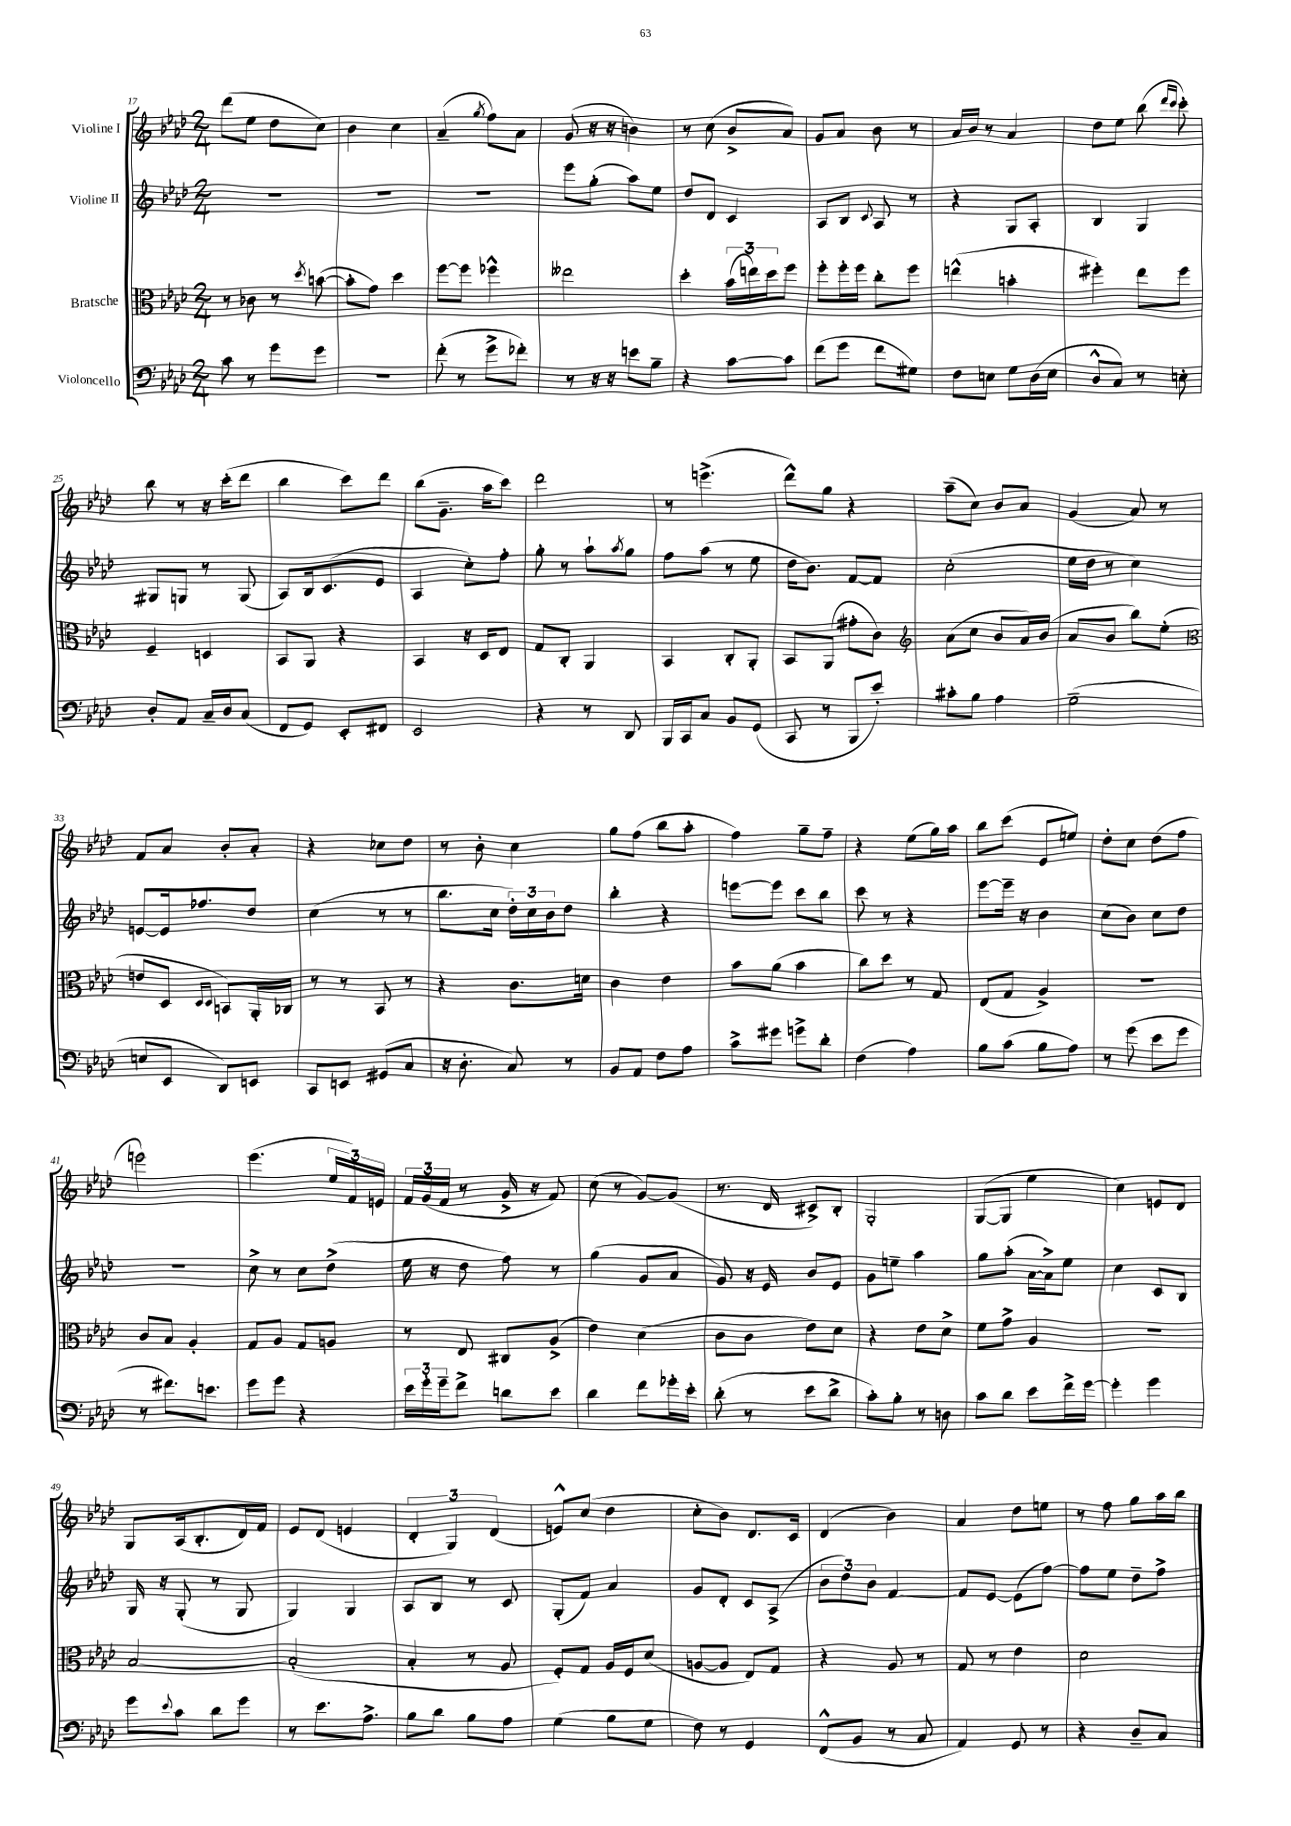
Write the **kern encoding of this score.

**kern	**kern	**kern	**kern
*part4	*part3	*part2	*part1
*staff4	*staff3	*staff2	*staff1
*I"Violoncello	*I"Bratsche	*I"Violine II	*I"Violine I
*clefF4	*clefC3	*clefG2	*clefG2
*k[b-e-a-d-]	*k[b-e-a-d-]	*k[b-e-a-d-]	*k[b-e-a-d-]
*M2/4	*M2/4	*M2/4	*M2/4
=17	=17	=17	=17
8c\	8r	2r	(8ddd-\L
8r	8c-X\	.	8ee-\J
8g\L	8r	.	8dd-\L
.	8qdd-/	.	.
8g\J	([8bn\	.	8cc\J)
=18	=18	=18	=18
2r	8b'\L]	2r	4b-\
.	8g\J)	.	.
.	4dd-\	.	4cc\
=19	=19	=19	=19
(8f'\	[8ff\L	2r	(4a-~/
8r	8ff\J]	.	.
.	.	.	8qgg/
8g^\L	4ff-X^^\	.	8ff\L)
8f-X'\J)	.	.	8a-\J
=20	=20	=20	=20
8r	2ee--X\	8eee-\L	(8g/
16r	.	(8gg'\J	16r
16r	.	.	16r
8en\L	.	8aa-\L)	4bn\)
8B-~\J	.	8ee-\J	.
=21	=21	=21	=21
4r	4dd-'\	8dd-/L	8r
.	.	8d-/J	(8cc\
[8c\L	(24b-\LL	4c/	8b-^/L
.	24een\)	.	.
.	24dd-\J	.	.
8c\J]	8ff\J	.	8a-/J)
=22	=22	=22	=22
(8f\L	8ff'\L	8A-/L	8g/L
8g\J	16ff'\L	8B-/J	8a-/J
.	16ff\JJ	.	.
.	.	8qqc/	.
8f\L	8cc'\L	8A-/	8b-\
8G#X\J)	8ff\J	8r	8r
=23	=23	=23	=23
8F\L	(4een^^\	4r	16a-/LL
.	.	.	16b-/JJ
8En\J	.	.	8r
8G\L	4bn'\	8G/L	4a-/
(16D-\L	.	8A-'/J	.
16E\JJ	.	.	.
=24	=24	=24	=24
8D-^^/L	4ff#X'\)	4B-/	8dd-\L
8C/J)	.	.	8ee-\J
8r	8ee-\L	4G/	(8bb-\
.	.	.	16qqddd-/LL
.	.	.	16qqccc/JJ
8En'\	8ff#\J	.	8ccc'\)
!!LO:LB:g=z
=25	=25	=25	=25
8D-'/L	4F~/	8G#X/L	8bb-\
8AA-/J	.	8Gn/J	8r
16C~/LL	4Dn/	8r	16r
16D-/J	.	.	(16ccc'\KL
(8C/J	.	(8G/	8ddd-\J
=26	=26	=26	=26
8FF/L	8BB-/L	8A-/L)	4bb-\
8GG/J)	8AA-/J	16B-/k	.
.	.	(8.c/	.
8EE-'/L	4r	.	8ccc\L)
8FF#X/J	.	8e-/J	8ddd-\J
=27	=27	=27	=27
2EE-/	4BB-/	4A-/	(8bb-\L
.	.	.	8.g~\J
.	16r	8cc'\L)	.
.	16D-/KL	.	16aa-\KL
.	8E-/J	8ff'\J	8ccc\J)
=28	=28	=28	=28
4r	8G/L	8gg'\	2ddd-\
.	8C'/J	8r	.
8r	4AA-/	8aa-`\L	.
.	.	8qaa-/	.
8DD-/	.	8gg\J	.
=29	=29	=29	=29
16BBB-/LL	4BB-/	8ff\L	8r
16CC/J	.	.	.
8C/J	.	(8aa-\J	(4.eeen^\
8BB-/L	8C'/L	8r	.
(8GG/J	8AA-'/J	8ee-\	.
=30	=30	=30	=30
8CC/	8BB-/L	16dd-\KL	8ddd-^^\L)
.	.	8.b-\J)	.
8r	(8AA-/J	.	8gg\J
8BBB-/L	8g#X'\L	[8f/L	4r
8e-'/J)	8c\J)	8f/J]	.
=31	=31	=31	=31
*	*clefG2	*	*
8c#X'\L	(8a-\L	(2cc'\	(8aa-~\L
8B-\J	8cc\J	.	8cc\J)
4A-\	8b-/L	.	8b-/L
.	16a-/L)	.	8a-/J
.	(16b-/JJ	.	.
=32	=32	=32	=32
(2G~\	8a-/L	16ee-\LL	(4g/
.	.	16dd-\JJ	.
.	8b-/J	8r	.
.	8bb-\L)	4cc\)	8a-/)
.	(8ee-'\J	.	8r
!!LO:LB:g=z
=33	=33	=33	=33
*	*clefC3	*	*
8En/L	8en/L	[8en/L	8f/L
8EE-/J	8D-/J	16e/k]	8a-/J
.	.	8.ff-X/	.
.	16qqD-/LL	.	.
.	16qqD-/JJ	.	.
8DD-/L)	8BBn/L)	.	8b-'/L
8EEn/J	16AA-'/L	8dd-/J	8a-'/J
.	16C-X/JJ	.	.
=34	=34	=34	=34
8CC/L	8r	(4cc\	4r
8EEn/J	8r	.	.
(8GG#X/L	8BB-/	8r	8cc-X\L
8C/J	8r	8r	8dd-\J
=35	=35	=35	=35
16r	4r	8.bb-\L	8r
8.D-'\	.	.	.
.	.	.	8b-'\
.	.	16cc\Jk	.
8C/)	8.c\L	24dd-'\LL)	4cc\
.	.	24cc\	.
.	.	24b-\J	.
8r	.	8dd-\J	.
.	16dn\Jk	.	.
=36	=36	=36	=36
8BB-/L	4c\	4bb-'\	8gg\L
8AA-/J	.	.	(8ff\J
8F\L	4e-\	4r	8bb-\L
8A-\J	.	.	8aa-'\J
=37	=37	=37	=37
8c^\L	8b-\L	[8eeen\L	4ff\)
8g#X\J	(8a-\J	8eee\J]	.
8gn^\L	4b-\	8ccc\L	8gg~\L
8d-'\J	.	8bb-\J	8ff~\J
=38	=38	=38	=38
(4F\	8cc\L)	8ccc\	4r
.	8dd-\J	8r	.
4A-\)	8r	4r	(8ee-\L
.	8G/	.	16gg\L)
.	.	.	16aa-\JJ
=39	=39	=39	=39
8B-\L	(8E-/L	[8eee-\L	8bb-\L
(8c\J	8G/J	16eee-~\Jk]	(8ccc\J
.	.	16r	.
8B-\L	4A-^/)	4b-\	8e-/L
8A-\J)	.	.	8een/J)
=40	=40	=40	=40
8r	2r	(8cc\L	8dd-'\L
(8g\	.	8b-\J)	8cc\J
8e-\L	.	8cc\L	(8dd-\L
8g\J	.	8dd-\J	8ff\J
!!LO:LB:g=z
=41	=41	=41	=41
8r	8c/L	2r	2eeen\)
8.f#X\L)	8B-/J	.	.
.	4A-'/	.	.
8.en\J	.	.	.
=42	=42	=42	=42
8g\L	8G/L	8cc^\	(4.eee-\
8g\J	8A-/J	8r	.
4r	8G/L	8cc\L	.
.	8An/J	(8dd-^\J	24ee-/LL
.	.	.	24f/)
.	.	.	24en/JJ
=43	=43	=43	=43
24e-\LL	8r	16ee-\	24f/LL
24g'\	.	.	(24g/
.	.	16r	.
24g~\J	.	.	24f/JJ
8f^\J	8E-/	8dd-\	8r
8dn\L	8C#X/L	8ff\)	16g^/
.	.	.	16r
8e-\J	(8A-^/J	8r	8f/)
=44	=44	=44	=44
4d-\	4e-\)	(4gg\	(8cc\
.	.	.	8r
8f\L	(4d-\	8g/L	[8g/L)
16g-X'\L	.	8a-/J	(8g/J]
16e-'\JJ	.	.	.
=45	=45	=45	=45
(8d-'\	8c\L	8g/)	8.r
8r	8c\J	16r	.
.	.	16e-/	16d-/
8e-\L	8e-\L)	8b-/L	8c#X^/L)
8d-^\J	8d-\J	8e-/J	8B-'/J
=46	=46	=46	=46
8c'\L)	4r	8g\L	2G'/
8B-'\J	.	8een~\J	.
8r	8e-\L	4aa-\	.
8Dn\	8d-^\J	.	.
=47	=47	=47	=47
8c\L	8f\L	8gg\L	([8G/L
8d-\J	8g^\J	(8aa-'\J	8G/J]
8e-\L	4A-/	[16a-\LL	4ee-\
.	.	16a-^\J])	.
16f^\L	.	8ee-\J	.
[16g\JJ	.	.	.
=48	=48	=48	=48
4g'\]	2r	4cc\	4cc\)
4g\	.	8c/L	8en/L
.	.	8B-/J	8d-/J
!!LO:LB:g=z
=49	=49	=49	=49
8g\L	[2B-/	16G/	8G/L
.	.	16r	.
8qqe-/	.	.	.
8c\J	.	(8G'/	(16A-/k
.	.	.	8.B-'/
8d-\L	.	8r	.
8g\J	.	8G/	16d-/L)
.	.	.	16f/JJ
=50	=50	=50	=50
8r	(2B-'/]	4G/)	8e-/L
8.e-\L	.	.	(8d-/J
.	.	4G/	4en/
8.A-^\J	.	.	.
=51	=51	=51	=51
8B-\L	4B-'/	8A-/L	6d-'/
8d-\J	.	8B-/J	.
.	.	.	6G/)
8B-\L	8r	8r	.
.	.	.	(6d-/
8A-\J	8A-/	8c/	.
=52	=52	=52	=52
(4G\	8F'/L)	(8G'/L	8en^^/L)
.	8G/J	8f/J)	(8cc/J
8B-\L	16A-/LL	4a-/	4dd-\
.	16F/J	.	.
8G\J	(8d-/J	.	.
=53	=53	=53	=53
8F\)	[8An/L	8g/L	8cc'\L
8r	8A/J]	8d-'/J	8b-\J)
4GG/	8E-/L)	8c/L	8.d-/L
.	8G/J	(8A-^/J	.
.	.	.	16c/Jk
=54	=54	=54	=54
(8FF^^/L	4r	12b-\L	(4d-/
.	.	12dd-\)	.
8BB-/J	.	.	.
.	.	12b-\J	.
8r	8A-/	[4f/	4b-\)
8C/	8r	.	.
=55	=55	=55	=55
4AA-/)	8G/	8f/L]	4a-/
.	8r	[8e-/J	.
8GG/	4e-\	(8e-\L]	8dd-\L
8r	.	[8ff\J)	8een\J
=56	=56	=56	=56
4r	2d-\	8ff\L]	8r
.	.	8ee-\J	8ff\
8D-~/L	.	8dd-~\L	8gg\L
8C/J	.	8ff^\J	16aa-\L
.	.	.	16bb-\JJ
==	==	==	==
*-	*-	*-	*-
